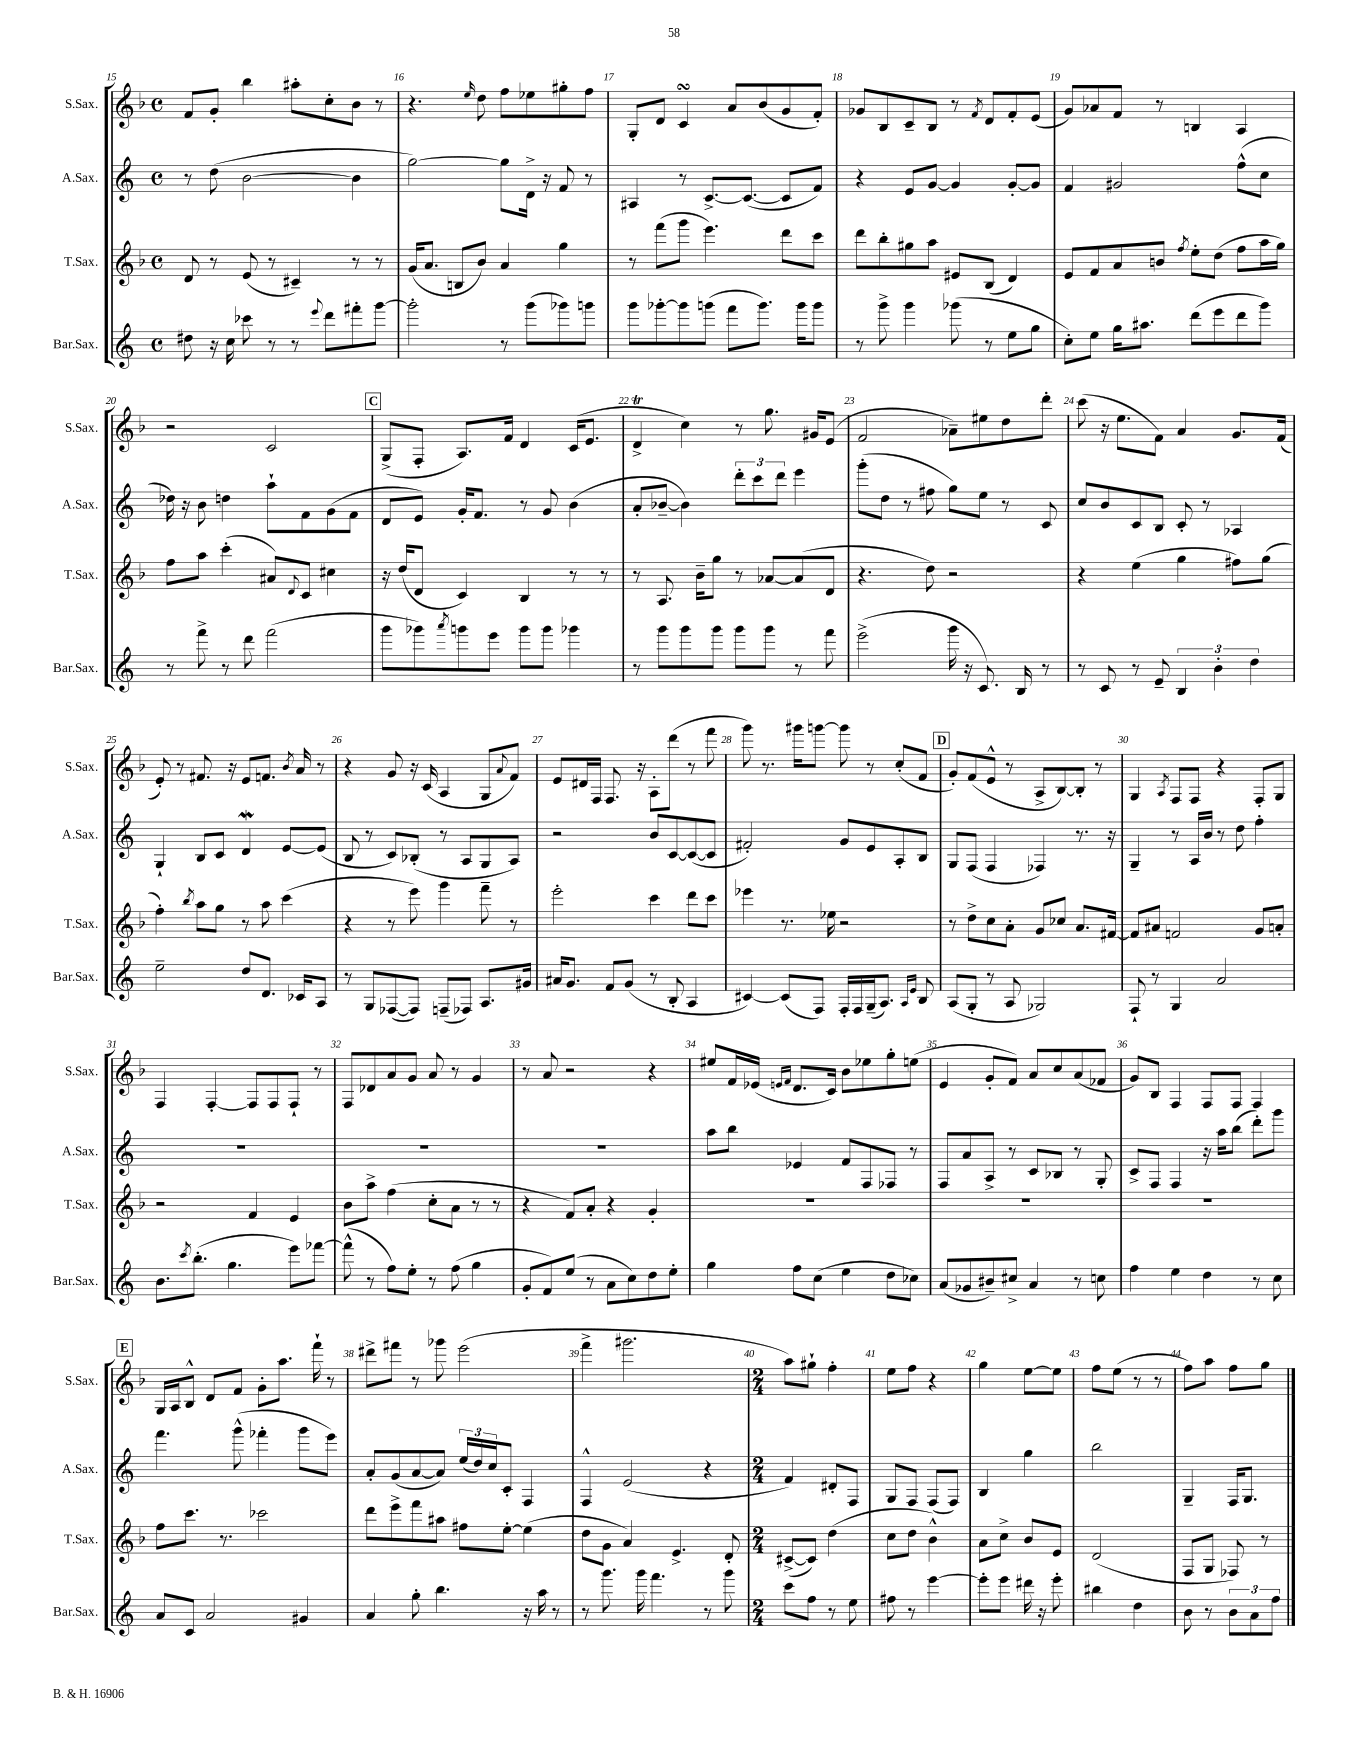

**kern	**kern	**kern	**kern
*part4	*part3	*part2	*part1
*staff4	*staff3	*staff2	*staff1
*I"Bar.Sax.	*I"T.Sax.	*I"A.Sax.	*I"S.Sax.
*I'Bar.Sax.	*I'T.Sax.	*I'A.Sax.	*I'S.Sax.
*clefG2	*clefG2	*clefG2	*clefG2
*k[]	*k[b-]	*k[]	*k[b-]
*M4/4	*M4/4	*M4/4	*M4/4
*met(c)	*met(c)	*met(c)	*met(c)
=15	=15	=15	=15
8dd#X\	8d/	8r	8f/L
16r	8r	(8dd\	8g'/J
16cc\	.	.	.
8ccc-X\	(8e/	[2b\	4bb-\
8r	8r	.	.
8r	4c#X~/)	.	8aa#X'\L
8qqeee/	.	.	.
8ddd\L	.	.	8cc'\
8fff#X'\	8r	4b\]	8b-\J
[8ggg\J	8r	.	8r
=16	=16	=16	=16
2ggg'\]	(16g/KL	[2gg\)	4.r
.	8.a/J	.	.
.	8Bn/L	.	.
.	.	.	16qqee/
.	8b-/J)	.	8dd\
8r	4a/	8gg\L]	8ff\L
(8ggg\L	.	16d^\Jk	8ee-X\
.	.	16r	.
8ggg-X\)	4gg\	8f/	8gg#X'\
8gggn\J	.	8r	8ff\J
=17	=17	=17	=17
8ggg\L	8r	4A#X/	8G'/L
[8ggg-X'\	(8fff\L	.	8d/J
8ggg-\]	8ggg\J	8r	4csSSS/
(8gggn\J	4.eee\)	[8.c^/L	.
8fff\L	.	.	8a/L
.	.	(8.c/J_	.
8.ggg\J)	.	.	(8b-/
.	8ddd\L	8c/L]	8g/
16ggg\KL	.	.	.
8ggg\J	8ccc\J	8f/J)	8f'/J)
=18	=18	=18	=18
8r	8ddd\L	4r	8g-X/L
8ggg^\	8bb-'\	.	8B-/
4ggg\	8gg#X\	8e/L	8c~/
.	8aa\J	[8g/J	8B-/J
(8ggg-X\	8e#X/L	4g/]	8r
.	.	.	8qf/
8r	(8B-/J	.	8d/L
8ee\L	4d/)	[8g'/L	8f'/
8gg\J	.	8g/J]	(8e/J
=19	=19	=19	=19
8cc'\L)	8e/L	4f/	8g/L)
8ee\J	8f/	.	8a-X/
16gg\KL	8a/	2g#X/	8f/J
8.aa#X\J	.	.	.
.	8bn/J	.	8r
.	8qff/	.	.
(8ddd\L	8ee'\L	.	4Bn/
8eee\	(8dd\J	.	.
8ddd\	8ff\L	(8ff^^\L	4A/
8ggg\J)	16aa\L	8cc\J	.
.	16gg\JJ)	.	.
!!LO:LB:g=z
=20	=20	=20	=20
8r	8ff\L	16dd-X\)	2r
.	.	16r	.
8fff^\	8aa\J	8b\	.
8r	(4ccc'\	4ddn\	.
8ddd\	.	.	.
(2fff\	8a#X/L)	8aa`\L	2c/
.	8qqd/	.	.
.	8c/J	8f\	.
.	4cc#X\	(8g\	.
.	.	8f\J	.
!!LO:REH:place=s1:t=C
=21	=21	=21	=21
8ggg\L	16r	8d/L	(8G^/L
.	(16dd/KL	.	.
8ggg-X\)	8d/J	8e/J)	8F'/J
8qaaa/	.	.	.
8gggn\	4c/)	16g'/KL	8.A/L)
.	.	8.f/J	.
8eee\J	.	.	.
.	.	.	16f/Jk
8ggg\L	4B-/	8r	4d/
8ggg\J	.	8g/	.
4ggg-X\	8r	(4b\	(16c/KL
.	.	.	8.e/J
.	8r	.	.
=22	=22	=22	=22
8r	8r	8a'/L	4dT^/
8ggg\L	8.A/	[8b-X~/J	.
8ggg\	.	4b-\])	4cc\)
.	16b-~\KL	.	.
8ggg\J	8gg\J	.	.
8ggg\L	8r	12ddd'\L	8r
.	.	12ccc\	.
8ggg\J	[8a-X/L	.	8.gg\
.	.	12ddd\J	.
8r	(8a-/]	4eee\	.
.	.	.	16g#X/KL
8fff\	8d/J	.	(8e/J
=23	=23	=23	=23
(2eee^\	4.r	(8ggg'\L	2f/
.	.	8dd\J	.
.	.	8r	.
.	8dd\)	8ff#X\	.
16ggg\	2r	8gg\L)	8a-X~\L)
16r	.	.	.
8.c/)	.	8ee\J	8ee#X\
.	.	8r	8dd\
16B/	.	.	.
8r	.	8c/	8ddd'\J
=24	=24	=24	=24
8r	4r	8cc/L	(8ccc\
8c/	.	8b/	16r
.	.	.	8.ee\L
8r	(4ee\	8c/	.
8e~/	.	8B/J	8f\J)
6B/	4gg\	8c'/	4a/
.	.	8r	.
6b'\	.	.	.
.	8ff#X\L)	4A-X/	8.g/L
6dd\	.	.	.
.	(8gg\J	.	.
.	.	.	(16f/Jk
!!LO:LB:g=z
=25	=25	=25	=25
2ee~\	4ff'\)	4G`/	8e'/)
.	.	.	8r
.	8qbb-/	.	.
.	8aa\L	8B/L	8.f#X/
.	8gg\J	8c/J	.
.	.	.	16r
8dd/L	8r	4dW/	8e/L
8.d/J	8aa\	.	8.fn/J
.	(4ccc\	[8e/L	.
.	.	.	8qb-/
16c-X/KL	.	.	16a/
8A/J	.	(8e/J]	8r
=26	=26	=26	=26
8r	4r	8B/	4r
8G/L	.	8r	.
([8F-X/	8r	8c/L)	8g/
8F-/J])	8eee\)	(8B-X'/J	16r
.	.	.	(16c/
(8Fn~/L	4ggg\	8r	4A/
8F-X/J)	.	8A/L	.
8.A/L	8fff~\	8G/	8G/L
.	.	.	8qqa/
.	8r	8A/J)	8f/J)
16g#X/Jk	.	.	.
=27	=27	=27	=27
16a#X/KL	2eee'\	2r	8e/L
8.g/J	.	.	.
.	.	.	16d#X/L
.	.	.	16F/JJ
8f/L	.	.	8.F/
(8g/J	.	.	.
.	.	.	16r
8r	4ccc\	8b/L	8A'\L
8B'/	.	[8c/	(8ddd\J
4A/	8ddd\L	(8c/_	8r
.	8ccc\J	8c/J]	8fff\
=28	=28	=28	=28
[4c#X/)	4eee-X\	2f#X'/)	8ggg\)
.	.	.	8.r
(8c#/L]	8.r	.	.
.	.	.	16ggg#X\KL
8F/J)	.	.	[8gggn\J
.	16ee-X\	.	.
16F'/LL	2r	8g/L	8ggg\]
16F/	.	.	.
(16G~/J	.	8e/	8r
8.A/J)	.	.	.
.	.	8A'/	(8cc'/L
16qqA/LL	.	.	.
16qqe/JJ	.	.	.
8B/	.	8B/J	8f/J
!!LO:REH:place=s1:t=D
=29	=29	=29	=29
(8A/L	8r	8G/L	8g'/L)
8G'/J	8dd^\L	(8F/J	(8f/
8r	8cc\	4F/	8e^^/J
8A/	8a'\J	.	8r
2G-X/)	8g/L	4F-X/)	8A^/L
.	8cc-X/J	.	[8B-/)
.	8.a/L	8.r	8B-'/J]
.	.	.	8r
.	[16f#X/Jk	16r	.
=30	=30	=30	=30
8F`/	8f#/L]	4G~/	4G/
8r	8a#X/J	.	.
.	.	.	8qA/
4G/	2fn/	8r	8F/L
.	.	16A/LL	8F/J
.	.	16b/JJ	.
2a/	.	8r	4r
.	.	8dd\	.
.	8g/L	4ff'\	8F'/L
.	8an'/J	.	8G/J
!!LO:LB:g=z
=31	=31	=31	=31
8.b\L	2r	1r	4F/
8qccc/	.	.	.
(8.bb'\J	.	.	.
.	.	.	[4F'/
4.gg\	.	.	.
.	4f/	.	8F/L]
.	.	.	8F/
8eee\L)	4e/	.	8F`/J
[8fff-X\J	.	.	8r
=32	=32	=32	=32
(8fff-^^\]	8b-\L	1r	8F/L
8r	8aa^\J	.	8d-X/
8ff\L)	(4ff\	.	8a/
8ee'\J	.	.	8g/J
8r	8cc'\L	.	8a/
(8ff\	8a\J	.	8r
4gg\	8r	.	4g/
.	8r	.	.
=33	=33	=33	=33
8g'/L	4r	1r	8r
8f/)	.	.	8a/
(8ee/J	8f/L)	.	2r
8r	8a'/J	.	.
8a\L	4r	.	.
8cc\)	.	.	.
8dd\	4g'/	.	4r
8ee'\J	.	.	.
=34	=34	=34	=34
4gg\	1r	8aa\L	8ee#X/L
.	.	8bb\J	16f/L
.	.	.	(16e-X/JJ
.	.	.	16qqen/LL
.	.	.	16qqf/JJ
8ff\L	.	4e-X/	8.d/L
(8cc\J	.	.	.
.	.	.	16c/Jk)
4ee\	.	8f/L	8b-\L
.	.	8F/	8ee-X\
8dd\L	.	8F-X/J	8gg'\
8cc-X\J)	.	8r	(8een\J
=35	=35	=35	=35
(8a/L	1r	8F/L	4e/
8g-X/	.	8a/	.
8b#X~/)	.	8A^/J	8g'/L
8cc#X^/J	.	8r	8f/J)
4a/	.	8c/L	8a/L
.	.	8B-X/J	8cc/
8r	.	8r	(8a/
8ccn\	.	8G'/	8f-X/J
=36	=36	=36	=36
4ff\	1r	8c^/L	8g/L)
.	.	8F/J	8B-/J
4ee\	.	4F/	4F/
4dd\	.	16r	8F/L
.	.	16aa\KL	.
.	.	(8bb\J	8F/J
8r	.	8ddd'\L)	4F/
8cc\	.	8ggg\J	.
!!LO:LB:g=z
!!LO:REH:place=s1:t=E
=37	=37	=37	=37
8a/L	8ff\L	4.fff\	16G/LL
.	.	.	16A/J
8c/J	8.ccc\J	.	8B-^^/J
2a/	.	.	8d/L
.	8.r	.	.
.	.	(8ggg^^\	8f/J
.	2ccc-X\	4fff-X'\	8g'\L
.	.	.	8.aa\J
4g#X/	.	8ggg\L	.
.	.	.	16fff`\
.	.	8eee\J)	8r
=38	=38	=38	=38
4a/	8ddd\L	8a'/L	8ddd#X^\L
.	8eee^\	(8g/	8fff#X\J
8gg'\	8fff\	[8a/	8r
4.bb\	8aa#X\J	8a/J])	8ggg-X\
.	8ff#X\L	(24ee/LL	(2eee\
.	.	24dd/)	.
.	.	24cc/J	.
.	[8ee'\J	8c'/J	.
16r	(4ee\]	4F/	.
16aa\	.	.	.
8r	.	.	.
=39	=39	=39	=39
8r	8dd\L	4F^^/	4fff^\
8.ggg\	8g\J	.	.
.	4a/)	(2e/	2.ggg#X\
16ggg\	.	.	.
4.fff\	.	.	.
.	4.e^/	.	.
8r	.	4r	.
8ggg\	8d'/	.	.
=40	=40	=40	=40
*M2/4	*M2/4	*M2/4	*M2/4
8ccc\L	([8c#X^/L	4f/)	8aa\L)
8ff\J	8c#/J])	.	8gg#X`\J
8r	(4dd\	8d#X'/L	4ff'\
8ee\	.	8F/J	.
=41	=41	=41	=41
8ff#X\	8cc\L	8G/L	8ee\L
8r	8dd\J	8F/J	8ff\J
[4eee\	4b-^^\)	(8F/L	4r
.	.	8F/J)	.
=42	=42	=42	=42
8eee'\L]	8a\L	4B/	4gg\
8eee\J	8cc^\J	.	.
16ddd#X\	8b-/L	4gg\	[8ee\L
16r	.	.	.
8eee'\	8e/J	.	8ee\J]
=43	=43	=43	=43
4bb#X\	(2d/	2bb\	8ff\L
.	.	.	(8ee\J
4dd\	.	.	8r
.	.	.	8r
=44	=44	=44	=44
8b\	8F/L	4G~/	8ff\L)
8r	8G/J	.	8aa\J
12b\L	8F-X/)	16F/KL	8ff\L
.	.	8.G/J	.
12a\	.	.	.
.	8r	.	8gg\J
12ff\J	.	.	.
==	==	==	==
*-	*-	*-	*-
